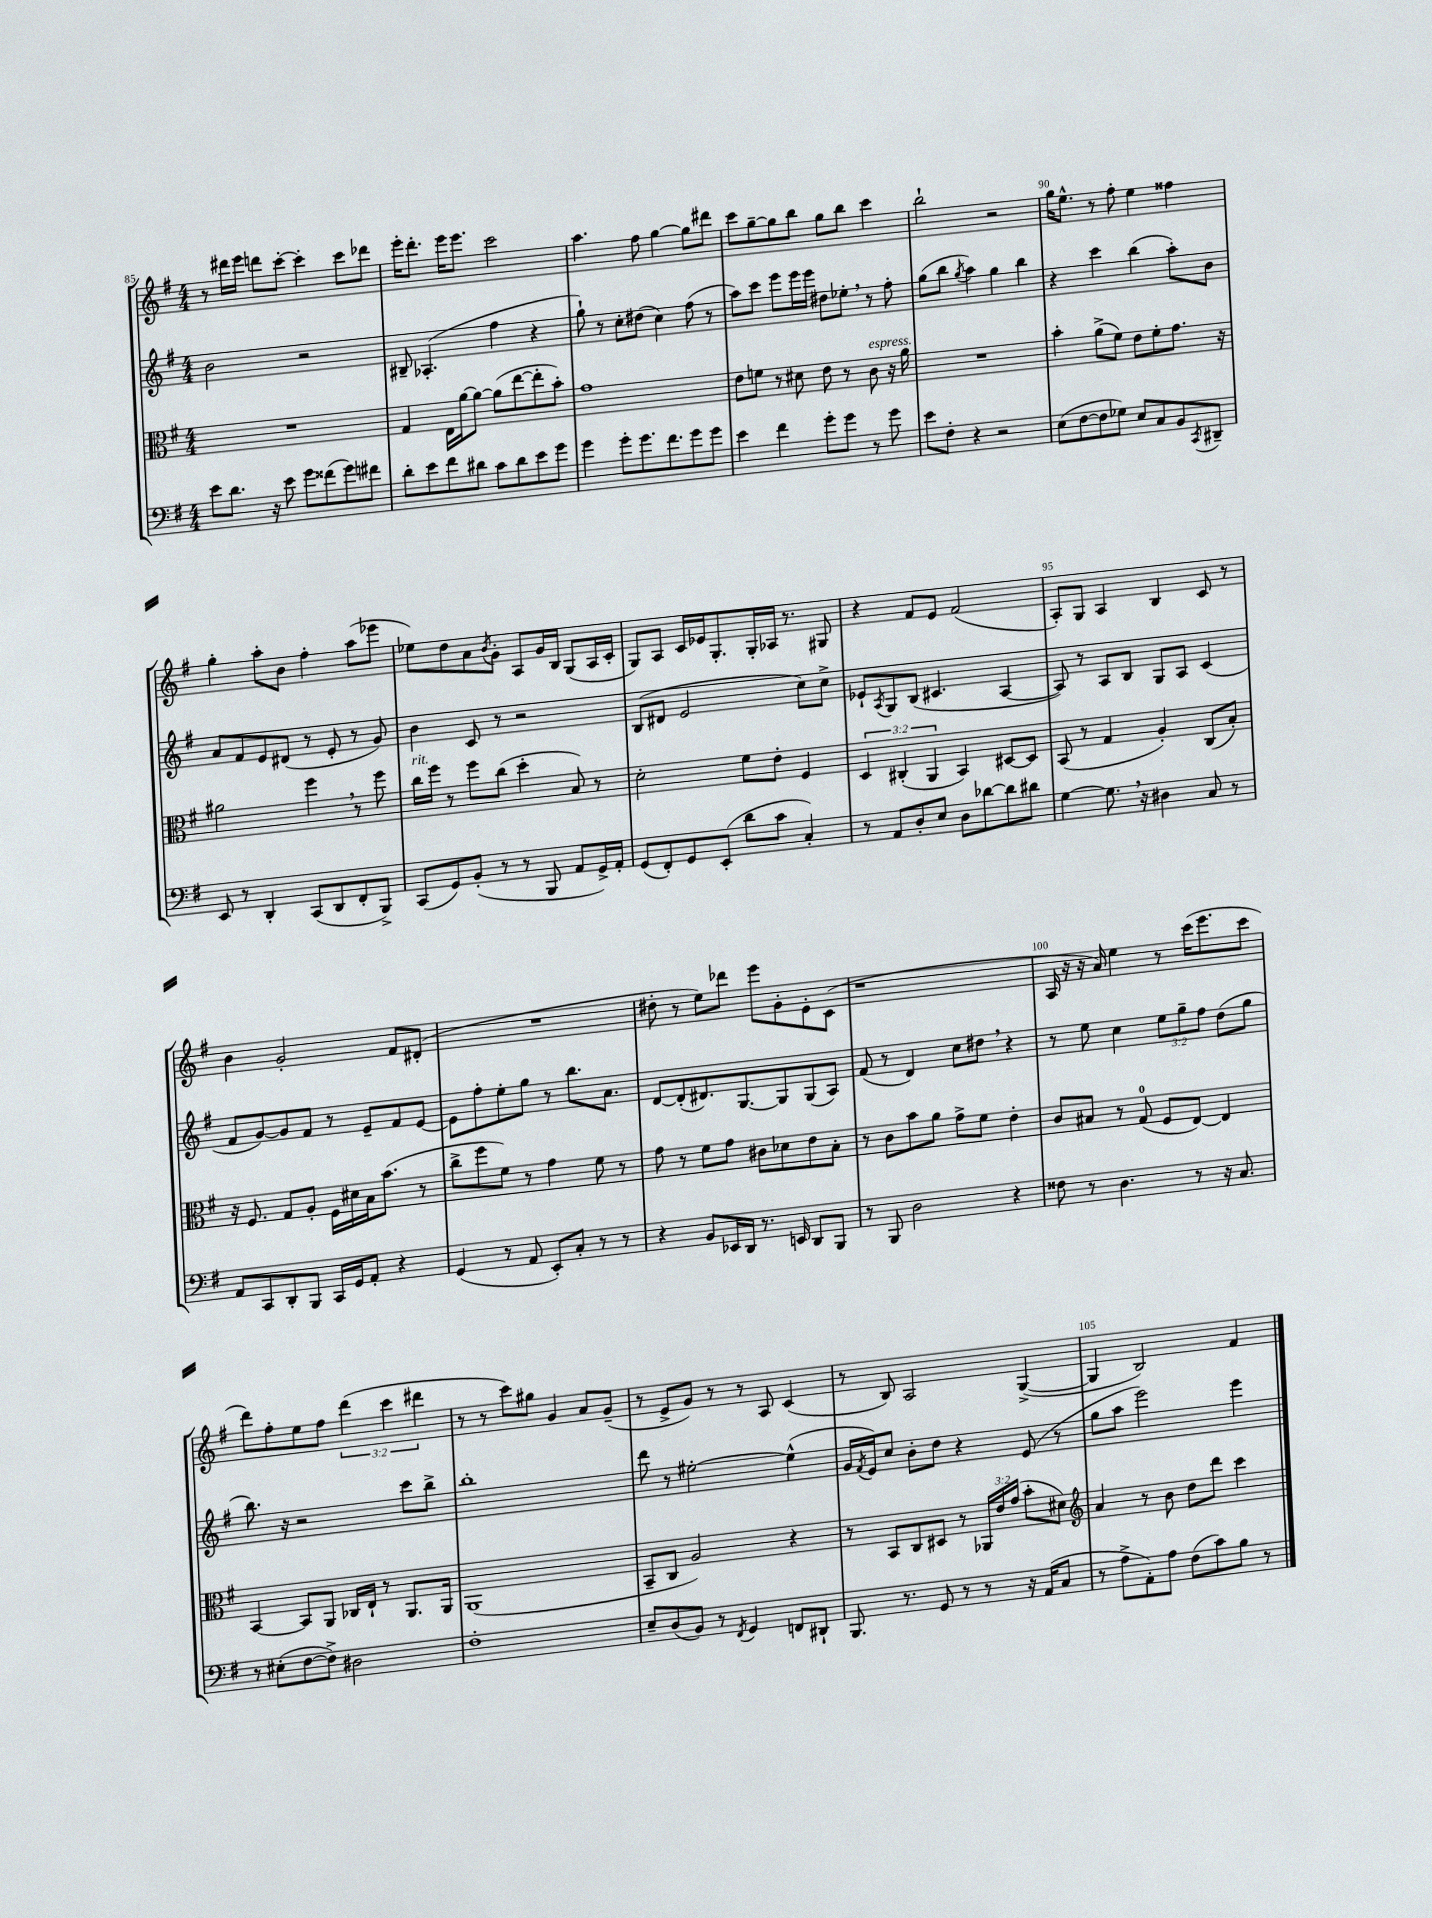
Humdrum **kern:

**kern	**kern	**kern	**kern
*staff4	*staff3	*staff2	*staff1
*clefF4	*clefC3	*clefG2	*clefG2
*k[f#]	*k[f#]	*k[f#]	*k[f#]
*M4/4	*M4/4	*M4/4	*M4/4
8e\L	1r	2b\	8r
8.d\J	.	.	16ddd#\LL
.	.	.	16eee\JJ
.	.	.	8ddd\L
16r	.	.	.
8e\	.	.	[8ccc'\J
8g\L	.	2r	4ccc'\]
(8f##\	.	.	.
8g\)	.	.	8ccc\L
8f#\J	.	.	8ddd-\J
=	=	=	=
8d'\L	4G/	8B#~/	16eee'\LK
.	.	.	8.ddd'\J
8e\	.	(4.A-'/	.
8f#\	16E\LL	.	16eee\LK
.	[16a\J	.	8.eee\J
8d#\J	8a\_J	.	.
8c\L	(8a\]L	4ff#\	2ccc\
8d#\	[8ee\	.	.
8e\	8ee'\]	4r	.
8g\J	8b'\J)	.	.
=	=	=	=
4g\	1g	8gg`\)	4.aa\
.	.	8r	.
8g'\L	.	8cc'\L	.
8.g\	.	(8dd#\J	8ff#\
.	.	4cc\)	[4gg\
8.f#\	.	.	.
8g\	.	(8ff#\	8gg\]L
8g\J	.	8r	8ddd#\J
=	=	=	=
4e\	8e\L	8aa\L)	8ccc\L
.	8f\J	8ccc\J	[8gg~\
4f#\	8r	8eee\L	8gg\]
.	8d#\	16eee\L	8bb\J
.	.	16eee\JJ	.
8g'\L	8e\	8dd#\L	8gg\L
8g\J	8r	8ee-'\J	8bb\J
8r	8c\	8r	4ccc\
8g\	16r	8ff#'\	.
.	16a\	.	.
=	=	=	=
8e\L	1r	(8gg\L	2bb`\
8F#'\J	.	8bb\J	.
.	.	8qgg/	.
4r	.	4aa\)	.
2r	.	4gg\	2r
.	.	4bb\	.
=	=	=	=
(8E\L	4b'\	4r	16gg\LK
.	.	.	8.ee^^\J
[8F#\	.	.	.
8F#\]	(8a^\L	4ccc\	8r
8G-\J)	8f#\J)	.	8ff#'\
8E/L	8e\L	(4bb\	4ee\
8C/	8f#'\	.	.
8BB/	8.g\J	8aa'\L)	4ff##\
8qCC/	.	.	.
8DD#~/J	.	8b\J	.
.	16r	.	.
=	=	=	=
8EE/	2a#\	8a/L	4gg'\
8r	.	8f#/	.
4DD'/	.	8e/	8aa'\L
.	.	(8d#/J	8b\J
(8CC/L	4ff#\	8r	4ff#'\
8DD/	.	8e'/	.
8FF#'/	8r	8r	(8aa\L
8BBB^/J)	8ff#\	8g/)	8eee-\J
=	=	=	=
(8CC/L	16cc\LL	4b\	8ee-\L)
.	16ff#\JJ	.	.
8GG/)	8r	.	8dd\
(8BB'/J	8ff#\L	8c/	8a\
.	.	.	8qb/
8r	(8cc\J	8r	8g'\J
8r	4dd'\	2r	8A/L
8BBB/	.	.	16g/L
.	.	.	16B/JJ
8AA/L	8B/)	.	(8G/L
16GG^/L)	8r	.	16A/L
16AA'/JJ	.	.	16c'/JJ
=	=	=	=
(8GG/L	2d'\	(8B/L	8G/L)
8FF#'/)	.	8d#/J	8A/J
8GG/	.	2e/	16c/LL
.	.	.	16e-/J
(8EE'/J	.	.	8.G'/
8d\L	8f#\L	.	.
.	.	.	16G'/L
8c\J	8e'\J	.	16A-/JJ
.	.	.	8.r
4C'/)	4F#/	8cc\L)	.
.	.	8cc^\J	8G#/
=	=	=	=
8r	6D/	8e-`/L	4r
.	.	8qA/	.
8AA/L	.	8G/	.
.	(6C#'/	.	.
8D'/	.	(8B/J	8f#/L
.	6AA/	.	.
8E/J	.	4.c#/	8e/J
8D\L	4BB/)	.	(2f#/
[8d-\	.	.	.
8d-\]	[8D#/L	[4A/	.
8d#\J	8D#/]J	.	.
=	=	=	=
[4G\	(8BB/	8A/])	8A'/L)
.	8r	8r	8G/J
8.G\]	4G/	8A/L	4A/
.	.	8B/J	.
16r	.	.	.
4D#\	4A'/)	8G/L	4B/
.	.	8A/J	.
8C/	(8C/L	(4c/	8c/
8r	8B'/J)	.	8r
=	=	=	=
8AA/L	16r	8f#/L	4b\
.	8.F#/	.	.
8CC/	.	[8g/)	.
8DD'/	8G/L	8g/]	2g'/
8BBB/J	8A'/J	8f#/J	.
16CC/LL	16F#\LL	8r	.
16GG/J	16d#\	.	.
8AA'/J	16B\J	8e~/L	.
.	(8.b\J	.	.
4r	.	8f#/	8f#/L
.	8r	[8e/J	(8d#'/J
=	=	=	=
(4GG/	8cc^\L	8e\]L	1r
.	8ff#\	8ff#'\	.
8r	8f#\J)	8ee'\	.
8AA/	8r	8gg\J	.
8EE'/L)	4g\	8r	.
8C'/J	.	8.bb\L	.
8r	8f#\	.	.
.	.	8.a\J	.
8r	8r	.	.
=	=	=	=
4r	8g\	[8d/L	8dd#'\
.	8r	(8d'/]	8r
8BB/L	8f#\L	8.d#/)	8ee\L)
16EE-/L	8g\J	.	8ddd-\J
16DD/JJ	.	[8.G/	.
8.r	8c#\L	.	8eee\L
.	8d-\	8G/]	8g'\
16EE/	.	.	.
8DD/L	8e\	(8G/	8e'\
8BBB/J	8B'\J	8A/J)	(8c\J
=	=	=	=
8r	8r	(8f#/	1r
8BBB/	8c\L	8r	.
2D\	8b\	4d/)	.
.	8a\J	.	.
.	8g^\L	8cc\L	.
.	8f#\J	8dd#\J	.
4r	4e'\	4r	.
=	=	=	=
8F##\	8c/L	8r	16A/
.	.	.	16r
8r	8B#/J	8ee\	16r
.	.	.	16a/)
4.D\	8r	4cc\	4ee\
.	(8G/	.	.
.	8F#/L	12ee\L	8r
.	.	12gg~\	.
8r	[8E/J)	.	(16ccc\LK
.	.	12ff#\J	.
.	.	.	8.eee\
16r	4E/]	(8dd\L	.
8.C/	.	.	.
.	.	8gg\J	8ccc\J
=	=	=	=
8r	[4BB/	8.bb\)	8ddd\L)
(8E#'\L	.	.	8ff#'\
.	.	16r	.
[8F#\	8BB/]L	2r	8ee\
8F#^\]J)	8AA/J	.	8ff#\J
2D#\	16C-/LL	.	(6ddd\
.	16E`/JJ	.	.
.	8r	.	.
.	.	.	6ccc\
.	8.AA/L	8ccc\L	.
.	.	.	6ddd#\
.	.	8bb^\J	.
.	16AA/Jk	.	.
=	=	=	=
1F#'	(1AA	1bb'	8r
.	.	.	8r
.	.	.	8ccc\L)
.	.	.	8gg#\J
.	.	.	4g/
.	.	.	8a/L
.	.	.	(8g~/J
=	=	=	=
8E~/L	8BB~/L	8ddd\	8r
(8D/	8C/J	8r	8e^/L
8BB/J)	2A/)	[2ee#'\	8g/J)
8r	.	.	8r
8qFF#/	.	.	.
4GG/	.	.	8r
.	.	.	8A/
8FF/L	4r	(4ee#^^\]	(4c/
8DD#`/J	.	.	.
=	=	=	=
8.BBB/	8r	16g/LL	8r
.	.	8qf#/	.
.	.	16e/J)	.
.	8BB/L	8cc/J	8B/)
8.r	.	.	.
.	8C/	8b'\L	2A/
8GG/	8D#/J	8dd\J	.
8r	8r	4r	.
8r	24AA-/LL	.	.
.	24e/	.	.
.	(24g/JJ	.	.
16r	8b'\L	(8e/	([4G^/
(16AA/LK	.	.	.
8C/J	8d#\J)	8r	.
=	=	=	=
*	*clefG2	*	*
8r	4a/	8gg\L	4G/]
8A^\L	.	8aa\J	.
8AA'\)	8r	2eee\)	2B/)
8A\J	8b\	.	.
(8F#\L	8dd\L	.	.
8c\)	8ddd\J	.	.
8B\J	4ccc\	4eee\	4f#/
8r	.	.	.
==	==	==	==
*-	*-	*-	*-
